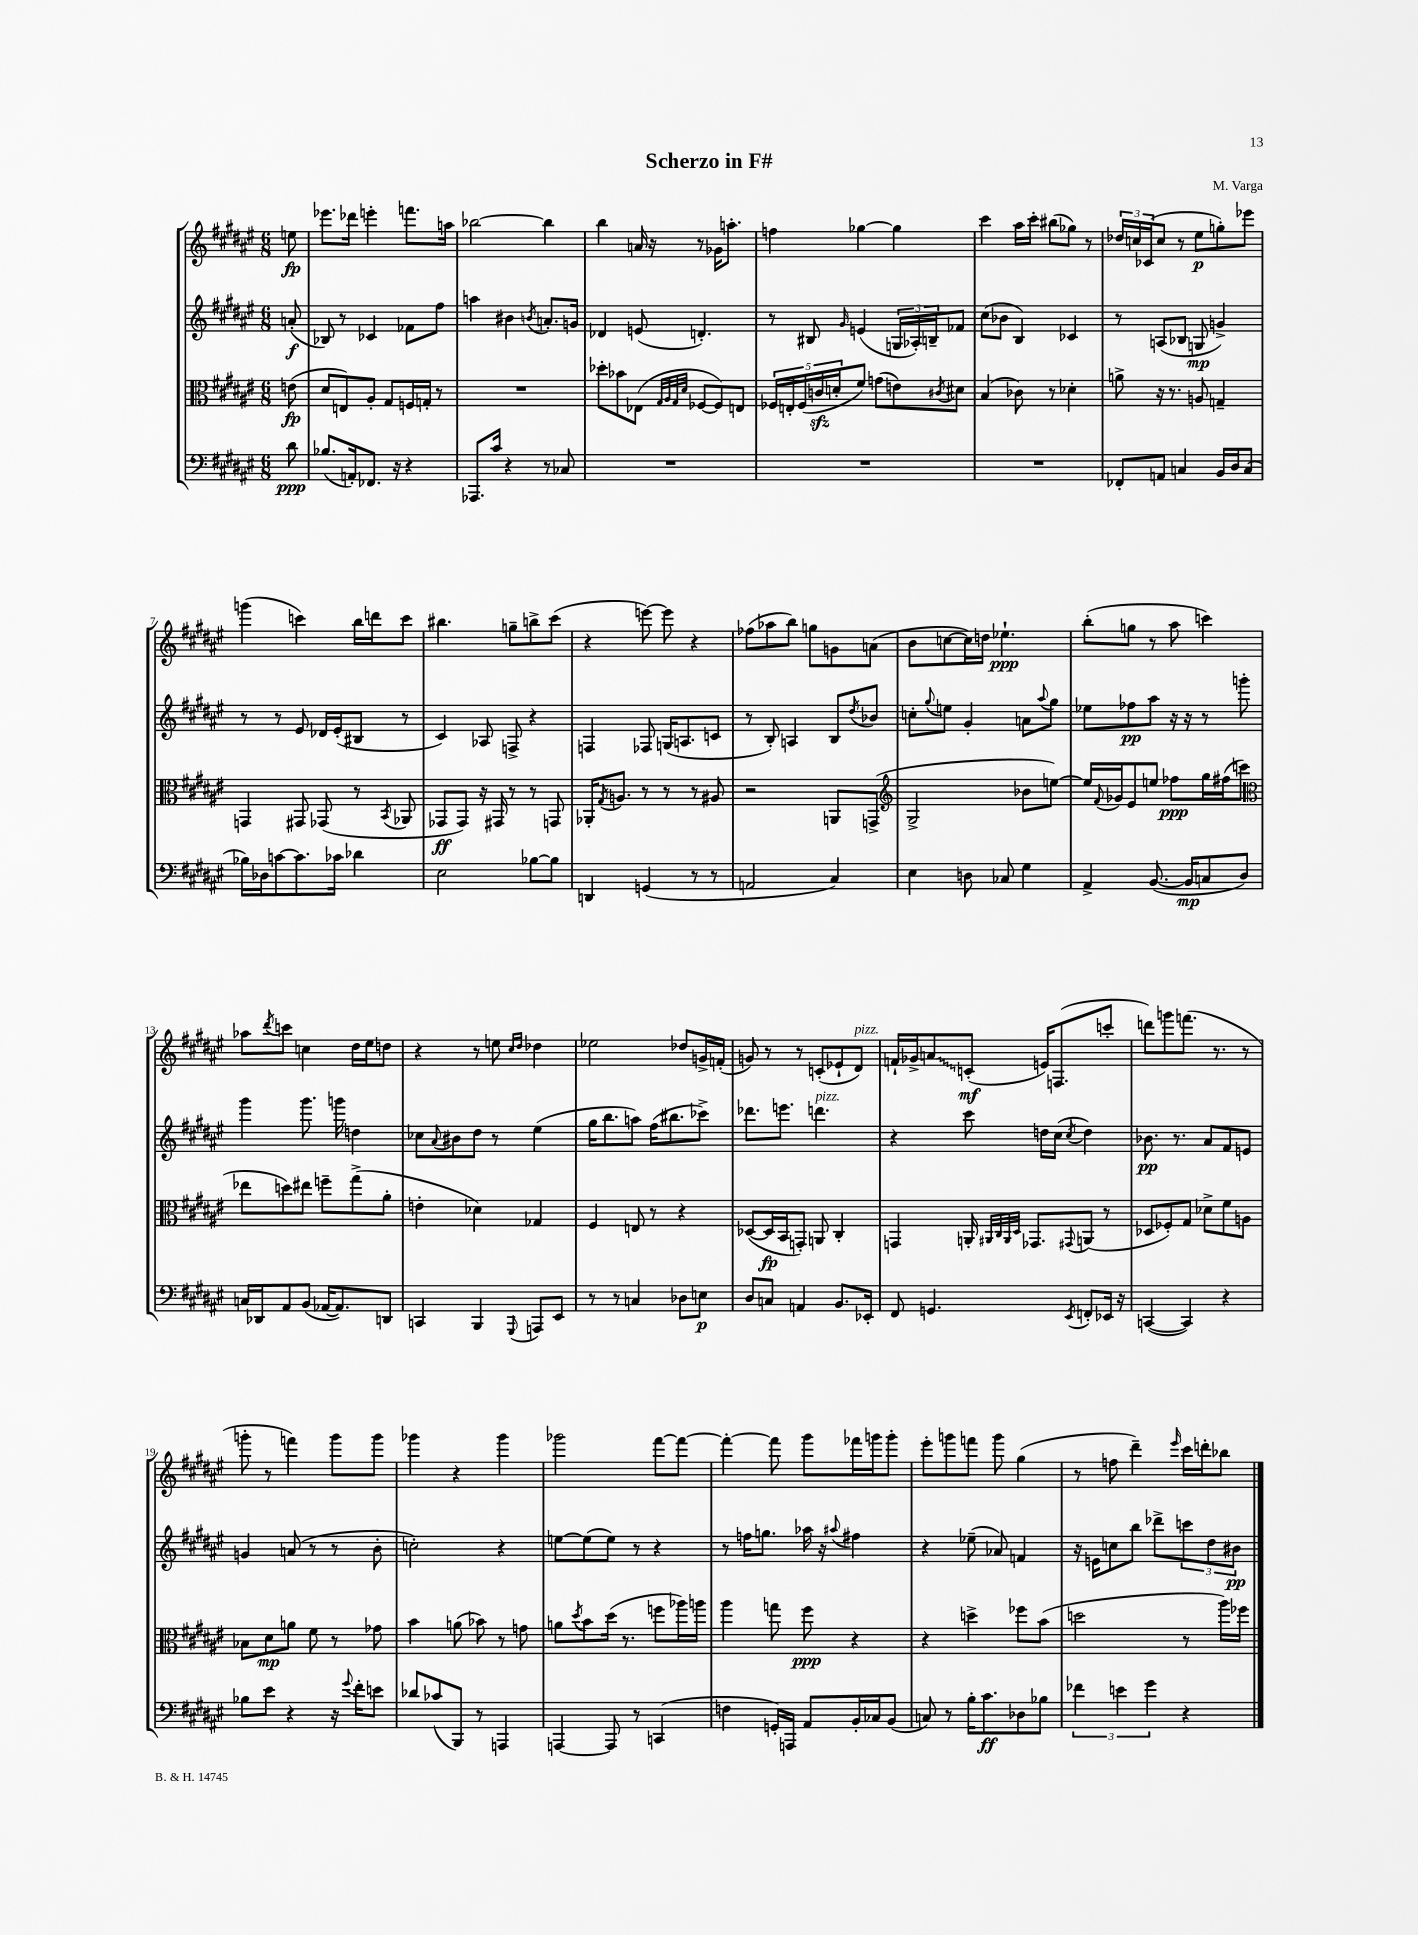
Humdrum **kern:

**kern	**kern	**kern	**kern
*staff4	*staff3	*staff2	*staff1
*clefF4	*clefC3	*clefG2	*clefG2
*k[f#c#g#d#a#e#]	*k[f#c#g#d#a#e#]	*k[f#c#g#d#a#e#]	*k[f#c#g#d#a#e#]
*M6/8	*M6/8	*M6/8	*M6/8
8d#	(8e	(8a'	8ee
=	=	=	=
(8.B-	8d#	8B-)	8.eee-
.	8E)	8r	.
16AA')	.	.	16ddd-
8.FF-	8A#'	4c-	4eee'
.	8G#	.	.
16r	.	.	.
4r	16F	8f-	8.fff
.	16G'	.	.
.	8r	8ff#	.
.	.	.	16aa
=	=	=	=
8.AAA-	2.r	4aa	[2bb-
16c#	.	.	.
4r	.	4b#	.
.	.	8qb	.
8r	.	8.a'	4bb-]
8C-	.	.	.
.	.	16g	.
=	=	=	=
2.r	8dd-'	4d-	4bb
.	8b-	.	.
.	(8E-	(8e	16a
.	.	.	16r
.	32qqG#	.	.
.	32qqA#	.	.
.	32qqG#	.	.
.	32qqd#	.	.
.	[8F-	4.d')	8r
.	8F-])	.	16g-
.	.	.	8.aa'
.	8E	.	.
=	=	=	=
2.r	20F-	8r	4ff
.	20E'	.	.
.	(20F-	.	.
.	.	8B#	.
.	20c	.	.
.	20d'	.	.
.	.	16qqg#	.
.	8f#)	(4e	[4gg-
.	(8g	.	.
.	8e)	24G	4gg-]
.	.	24A-')	.
.	.	24B~	.
.	8qc#	.	.
.	8d#	8f-	.
=	=	=	=
2.r	(4B	(8cc#	4ccc#
.	.	8b-	.
.	8c-)	4B)	16aa#
.	.	.	16ccc#'
.	8r	.	(8bb#
.	4d-'	4c-	8gg-)
.	.	.	8r
=	=	=	=
8FF-'	8a^	8r	24dd-
.	.	.	24cc
.	.	.	(24c-
8AA	16r	(8A	8cc
.	8.r	.	.
4C	.	8B-	8r
.	8A	8G	8ee#
16BB	4G~	4g^)	8gg')
16D#	.	.	.
(8C	.	.	8eee-
=	=	=	=
16B-)	4GG	8r	(4ggg
16D-	.	.	.
[8c	.	8r	.
8.c]	8GG#	8e#	4ccc)
.	(8GG-	16d-	.
16c-	.	(16e#'	.
4d-	8r	8B#	16bb
.	.	.	16ddd
.	8qBB	.	.
.	8AA-	8r	8ccc
=	=	=	=
2E#	8GG-	4c#)	4.bb#
.	8GG-)	.	.
.	16r	8A-	.
.	16GG#	.	.
.	8r	8F^	8gg~
[8B-	8r	4r	8bb^
8B-]	8GG	.	(8ccc#
=	=	=	=
4DD	16AA-'	4F	4r
.	8qG#	.	.
.	8.A	.	.
(4GG	8r	8F-	[8eee)
.	8r	(16G	8eee]
.	.	8.A	.
8r	8r	.	4r
8r	8A#	8c	.
=	=	=	=
2AA	2r	8r	(8ff-
.	.	8B')	8aa-
.	.	4A	8bb)
.	.	.	8gg
4C#)	8AA	8B	8g
.	.	8qdd#	.
.	(8GG^	8b-	(8a
=	=	=	=
*	*clefG2	*	*
4E#	2G#^	8cc'	8b
.	.	8qqgg#	.
.	.	8ee	[8cc
8D	.	4g#'	16cc])
.	.	.	16dd
8C-	.	.	4.ee-`
4G#	8b-	8a	.
.	.	8qqaa#	.
.	[8ee)	8gg#	.
=	=	=	=
4AA#^	16ee]	8ee-	(8bb'
.	8qqf#	.	.
.	16g-	.	.
.	8e#	8ff-	8gg
([8.BB	8ee	8aa#	8r
.	8ff-	16r	8aa#
16BB]	.	16r	.
8C	16gg#	8r	4ccc)
.	(16ff#	.	.
8D#)	8ccc	8ggg'	.
=	=	=	=
*	*clefC3	*	*
16C	8ee-	4ggg#	8aa-
16DD-	.	.	.
.	.	.	8qddd#
8AA#	8dd)	.	8ccc
(8BB	8ee#	8.ggg#	4cc
[16AA-	8ff~	.	.
8.AA-])	.	16ggg	.
.	(8gg#^	4dd	16dd#
.	.	.	16ee#
8DD	8a#'	.	8dd
=	=	=	=
4CC	4e'	8cc-	4r
.	.	8qqa#	.
.	.	8b#	.
4BBB	4d-)	8dd#	8r
.	.	8r	8ee
.	.	.	16qqcc#
8qqGGG#	.	.	16qqdd#
8AAA	4G-	(4ee#	4dd-
8EE#	.	.	.
=	=	=	=
8r	4F#	16gg#	2ee-
.	.	8.bb	.
8r	.	.	.
4C	8E	8aa)	.
.	8r	(16ff#	.
.	.	8.bb#	.
8D-	4r	.	8dd-
8E	.	8ccc-^)	16g^
.	.	.	(16f'
=	=	=	=
8D#	([8D-	8.ddd-	8g)
8C	16D-]	.	8r
.	16BB	8.eee	.
4AA	8GG')	.	8r
.	8AA	4.ddd	(8c'
8.BB	4C#'	.	8e-`
.	.	.	8d#)
16EE-'	.	.	.
=	=	=	=
8FF#	4GG	4r	16f`
.	.	.	16g-^
4.GG	.	.	8a
.	16AA'	8ccc#	(8c'
.	32qqAA#	.	.
.	32qqC#	.	.
.	32qqAA#	.	.
.	32qqD#	.	.
.	8.GG-	.	.
.	.	16dd	16e)
.	.	(16cc#	(8.F
8qEE#	8qqGG#	8qcc#	.
8FF'	(8AA	4dd)	.
16EE-	8r	.	8ccc'
16r	.	.	.
=	=	=	=
([4CC	8D-	8.b-	8ddd)
.	8F-')	.	8ggg
.	.	8.r	.
4CC])	8G#	.	(8.fff
.	8d-^	8a#	.
.	.	.	8.r
4r	8f#	8f#	.
.	8A	8e	8r
=	=	=	=
8B-	8B-	4g	8ggg'
8e#	8d#	.	8r
4r	8a	(8a	4fff)
.	8f#	8r	.
16r	8r	8r	8ggg
8qqg#	.	.	.
16f#'	.	.	.
8e	8g-	8b'	8ggg
=	=	=	=
8d-	4b	2cc')	4ggg-
(8c-	.	.	.
8BBB)	(8a	.	4r
8r	8b-)	.	.
4AAA	8r	4r	4ggg-
.	8g	.	.
=	=	=	=
[4AAA	8a	[8ee	2ggg-
.	8qdd#	.	.
.	8b	(8ee]	.
8AAA]	(16dd#	8ee)	.
.	8.r	.	.
8r	.	8r	.
(4CC	8ff	4r	[8fff#
.	16aa-)	.	8fff#_
.	16aa	.	.
=	=	=	=
4F	4aa#	8r	4fff#'_
.	.	16ff	.
.	.	8.gg	.
16GG')	8gg	.	8fff#]
16AAA	.	.	.
8AA#	8ff#	16aa-	8ggg#
.	.	16r	.
.	.	8qqaa#	.
16BB'	4r	4ff#	16fff-
16C-	.	.	16ggg
(8BB	.	.	8ggg'
=	=	=	=
8C)	4r	4r	8eee#'
8r	.	.	8ggg
16B'	4dd^	(8ee-~	8fff
8.c#	.	.	.
.	.	8a-)	8ggg
8D-	8ff-	4f	(4gg#
8B-	(8b	.	.
=	=	=	=
6f-	2dd	16r	8r
.	.	16e	.
.	.	8cc	8ff
6e	.	.	.
.	.	8bb	4ddd#~)
6g#	.	.	.
.	.	8ddd-^	.
.	.	.	16qqeee#
4r	8r	12ccc	16ccc#
.	.	.	16ddd'
.	.	12dd#	.
.	16aa#)	.	8bb-
.	.	12b#	.
.	16ff-	.	.
==	==	==	==
*-	*-	*-	*-
